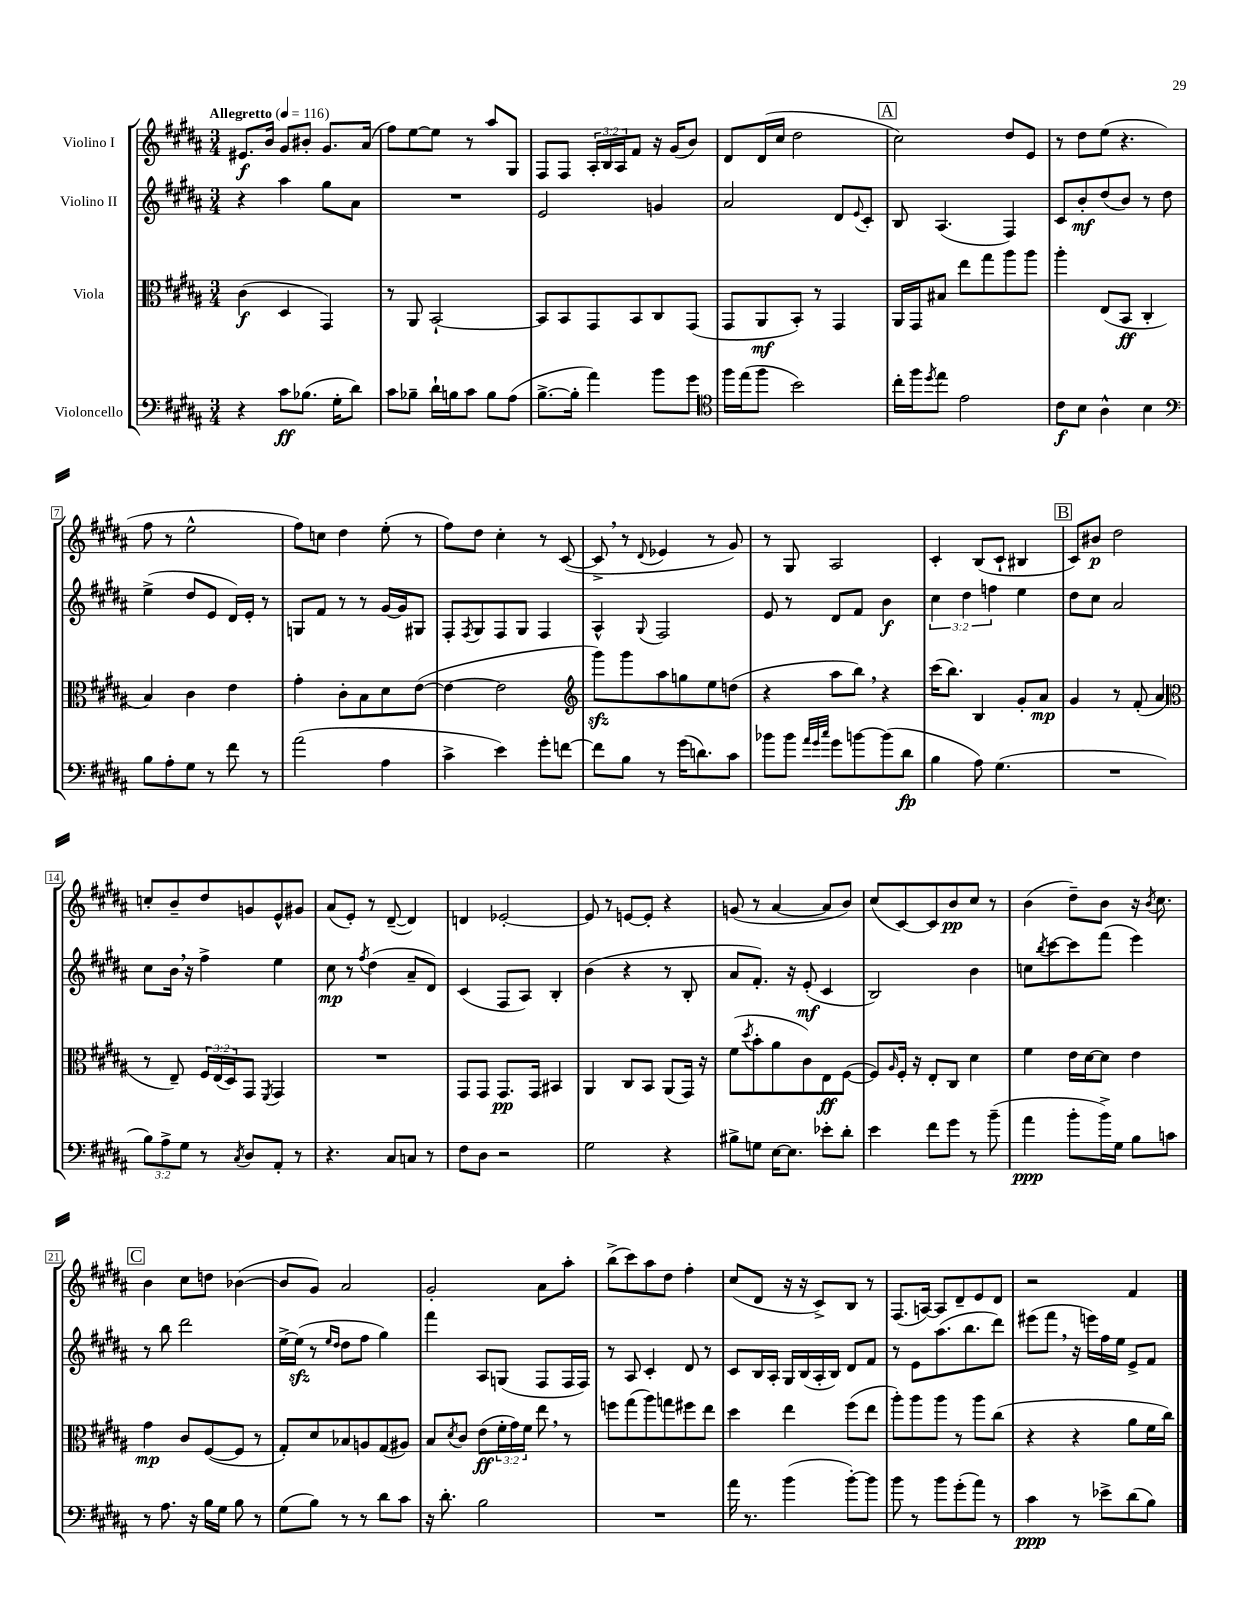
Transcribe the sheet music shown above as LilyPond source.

<<
\new StaffGroup <<
\new Staff = "s0" \with { instrumentName = "Violino I" } {
    \clef treble \key b \major \numericTimeSignature \time 3/4 \override Staff.TupletNumber.text = #tuplet-number::calc-fraction-text \tempo "Allegretto" 4 = 116
    eis'8.\f b'16 gis'8 bis'8-. gis'8. ais'16( |
    fis''8) e''8~ e''8 r8 ais''8 gis8 |
    fis8 fis8 \tuplet 3/2 { ais16-. b16 ais16 } fis'8 r16 gis'16( b'8) |
    dis'8 dis'16( cis''16 dis''2 |
    \mark \markup { \box "A" } cis''2) dis''8 e'8 |
    r8 dis''8 e''8( r4. |
    fis''8 r8 e''2-^ |
    fis''8) c''8 dis''4 e''8-.( r8 |
    fis''8) dis''8 cis''4-. r8 cis'8~( |
    cis'8-> \breathe r8 \appoggiatura { dis'8 } ees'4 r8 gis'8) |
    r8 gis8 ais2 |
    cis'4-. b8( cis'8-! bis4 |
    \mark \markup { \box "B" } cis'8) bis'8\p dis''2 |
    c''8-. b'8-- dis''8 g'8 e'8-^ gis'8 |
    ais'8( e'8-.) r8 dis'8~--( dis'4) |
    d'4 ees'2~-. |
    ees'8 r8 e'8~ e'8-. r4 |
    g'8( r8 ais'4~ ais'8 b'8) |
    cis''8( cis'8~) cis'8 b'8\pp cis''8 r8 |
    b'4( dis''8--) b'8 r16 \acciaccatura { b'8 } cis''8. |
    \mark \markup { \box "C" } b'4 cis''8 d''8 bes'4~( |
    bes'8 gis'8) ais'2 |
    gis'2-. ais'8 ais''8-. |
    b''8->( cis'''8) ais''8 dis''8 fis''4-. |
    cis''8( dis'8 r16 r16 cis'8->) b8 r8 |
    fis8.( a16~) a8 dis'8-- e'8 dis'8 |
    r2 fis'4 \bar "|." |
}
\new Staff = "s1" \with { instrumentName = "Violino II" } {
    \clef treble \key b \major \numericTimeSignature \time 3/4 \override Staff.TupletNumber.text = #tuplet-number::calc-fraction-text
    r4 ais''4 gis''8 ais'8 |
    R2. |
    e'2 g'4 |
    ais'2 dis'8 \appoggiatura { e'8 } cis'8-. |
    \mark \markup { \box "A" } b8 ais4.( fis4) |
    cis'8 b'8-.\mf dis''8( b'8) r8 dis''8 |
    e''4->( dis''8 e'8 dis'16) e'16-. r8 |
    g8 fis'8 r8 r8 gis'16~ gis'16 gis8 |
    fis8-. \acciaccatura { fis8 } gis8 fis8 gis8 fis4 |
    ais4-^ \appoggiatura { gis8 } fis2 |
    e'8 r8 dis'8 fis'8 b'4\f |
    \tuplet 3/2 { cis''4 dis''4 f''4 } e''4 |
    \mark \markup { \box "B" } dis''8 cis''8 ais'2 |
    cis''8 b'16 \breathe r16 fis''4-> e''4 |
    cis''8\mp r8 \acciaccatura { fis''8 } dis''4( ais'8-- dis'8) |
    cis'4( fis8 ais8) b4-. |
    b'4( r4 r8 b8-. |
    ais'8 fis'8.-.) r16 e'8-.\mf( cis'4 |
    b2) b'4 |
    c''8 \acciaccatura { b''8 } cis'''8~ cis'''8 fis'''8( e'''4) |
    \mark \markup { \box "C" } r8 b''8 dis'''2 |
    e''16~-> e''16\sfz( r8 \grace { e''16 dis''16 } dis''8 fis''8 gis''4) |
    fis'''4 ais8 g8( fis8 fis16 fis16) |
    r8 ais8 cis'4-. dis'8 r8 |
    cis'8 b16 ais16-. gis16 b16( ais16-. b16) dis'8 fis'8 |
    r8 e'8 ais''8.( b''8. dis'''8) |
    eis'''8( fis'''8 \breathe r16 e'''16) fis''16 e''16 e'8-> fis'8 \bar "|." |
}
\new Staff = "s2" \with { instrumentName = "Viola" } {
    \clef alto \key b \major \numericTimeSignature \time 3/4 \override Staff.TupletNumber.text = #tuplet-number::calc-fraction-text
    cis'4\f( dis4 gis,4) |
    r8 ais,8 b,2~-! |
    b,8 b,8 gis,8 b,8 cis8 gis,8( |
    gis,8 ais,8\mf b,8-.) r8 gis,4 |
    \mark \markup { \box "A" } ais,16 gis,16 bis8 e''8 gis''8 ais''8 ais''8 |
    ais''4-. e8( b,8\ff cis4-. |
    b4) cis'4 e'4 |
    gis'4-. cis'8-. b8 dis'8 e'8~( |
    e'4~ e'2 |
    \clef treble gis'''8\sfz) gis'''8 ais''8 g''8 e''8 d''8( |
    r4 ais''8 b''8) \breathe r4 |
    cis'''16( b''8.) b4 gis'8-. ais'8\mp |
    \mark \markup { \box "B" } gis'4 r8 fis'8-.( ais'4 |
    \clef alto r8 e8--) \tuplet 3/2 { fis16 e16( dis16) } gis,8 \acciaccatura { fis,8 } gis,4 |
    R2. |
    gis,8 gis,8 gis,8.\pp gis,16 bis,4 |
    ais,4 cis8 b,8 ais,8( gis,16) r16 |
    fis'8( \acciaccatura { dis''8 } b'8-. ais'8 cis'8) e8\ff fis8~( |
    fis8) \grace { ais16 } fis16-. r16 e8-. cis8 dis'4 |
    fis'4 e'16 dis'16~ dis'8 e'4 |
    \mark \markup { \box "C" } gis'4\mp cis'8 fis8~( fis8 r8 |
    gis8-.) dis'8 bes8 a8 gis8( ais8) |
    b8 \acciaccatura { dis'8 } cis'8 e'8\ff( \tuplet 3/2 { fis'16-. gis'16) fis'16 } e''8 \breathe r8 |
    f''8 gis''8( ais''8) g''8 fis''8 e''8 |
    dis''4 e''4 fis''8( e''8 |
    ais''8-.) ais''8 ais''8 r8 ais''8 cis''8( |
    r4 r4 ais'8 fis'16 cis''16) \bar "|." |
}
\new Staff = "s3" \with { instrumentName = "Violoncello" } {
    \clef bass \key b \major \numericTimeSignature \time 3/4 \override Staff.TupletNumber.text = #tuplet-number::calc-fraction-text
    r4 cis'8\ff bes8.( gis16-. dis'8) |
    cis'8 bes8-- dis'16-! b16 cis'8 b8 ais8( |
    b8.~-> b16-. ais'4) b'8 gis'8 |
    \clef tenor fis''16 e''16( fis''8 b'2) |
    \mark \markup { \box "A" } cis''16-. fis''16 \acciaccatura { dis''8 } e''8 e'2 |
    cis'8\f b8 ais4-^ b4 |
    \clef bass b8 ais8-. gis8 r8 fis'8 r8 |
    ais'2( ais4 |
    cis'4-> e'4) gis'8-. f'8~ |
    f'8 b8 r8 gis'16( d'8.) cis'8 |
    bes'8 bes'8 \grace { ais'32 gis'32 cis''32 } gis'8 b'8~ b'8( dis'8\fp |
    b4 ais8) gis4.( |
    \mark \markup { \box "B" } R2. |
    \tuplet 3/2 { b8) ais8-> gis8 } r8 \acciaccatura { cis8 } dis8 ais,8-. r8 |
    r4. cis8 c8 r8 |
    fis8 dis8 r2 |
    gis2 r4 |
    bis8-> g8 e16~ e8. ees'8-. dis'8-. |
    e'4 fis'8 gis'8 r8 b'8--( |
    ais'4\ppp b'8-. b'16->) gis16 b8 c'8 |
    \mark \markup { \box "C" } r8 ais8. r16 b16 gis16 b8 r8 |
    gis8( b8) r8 r8 dis'8 cis'8 |
    r16 dis'8.-. b2 |
    R2. |
    ais'16 r8. b'4( b'8~-.) b'8 |
    b'8 r8 b'8 gis'8-.( ais'8) r8 |
    cis'4\ppp r8 ees'8-> dis'8( b8) \bar "|." |
}
>>
>>
\layout { \context { \Score \override BarNumber.stencil = #(make-stencil-boxer 0.1 0.3 ly:text-interface::print) } }
